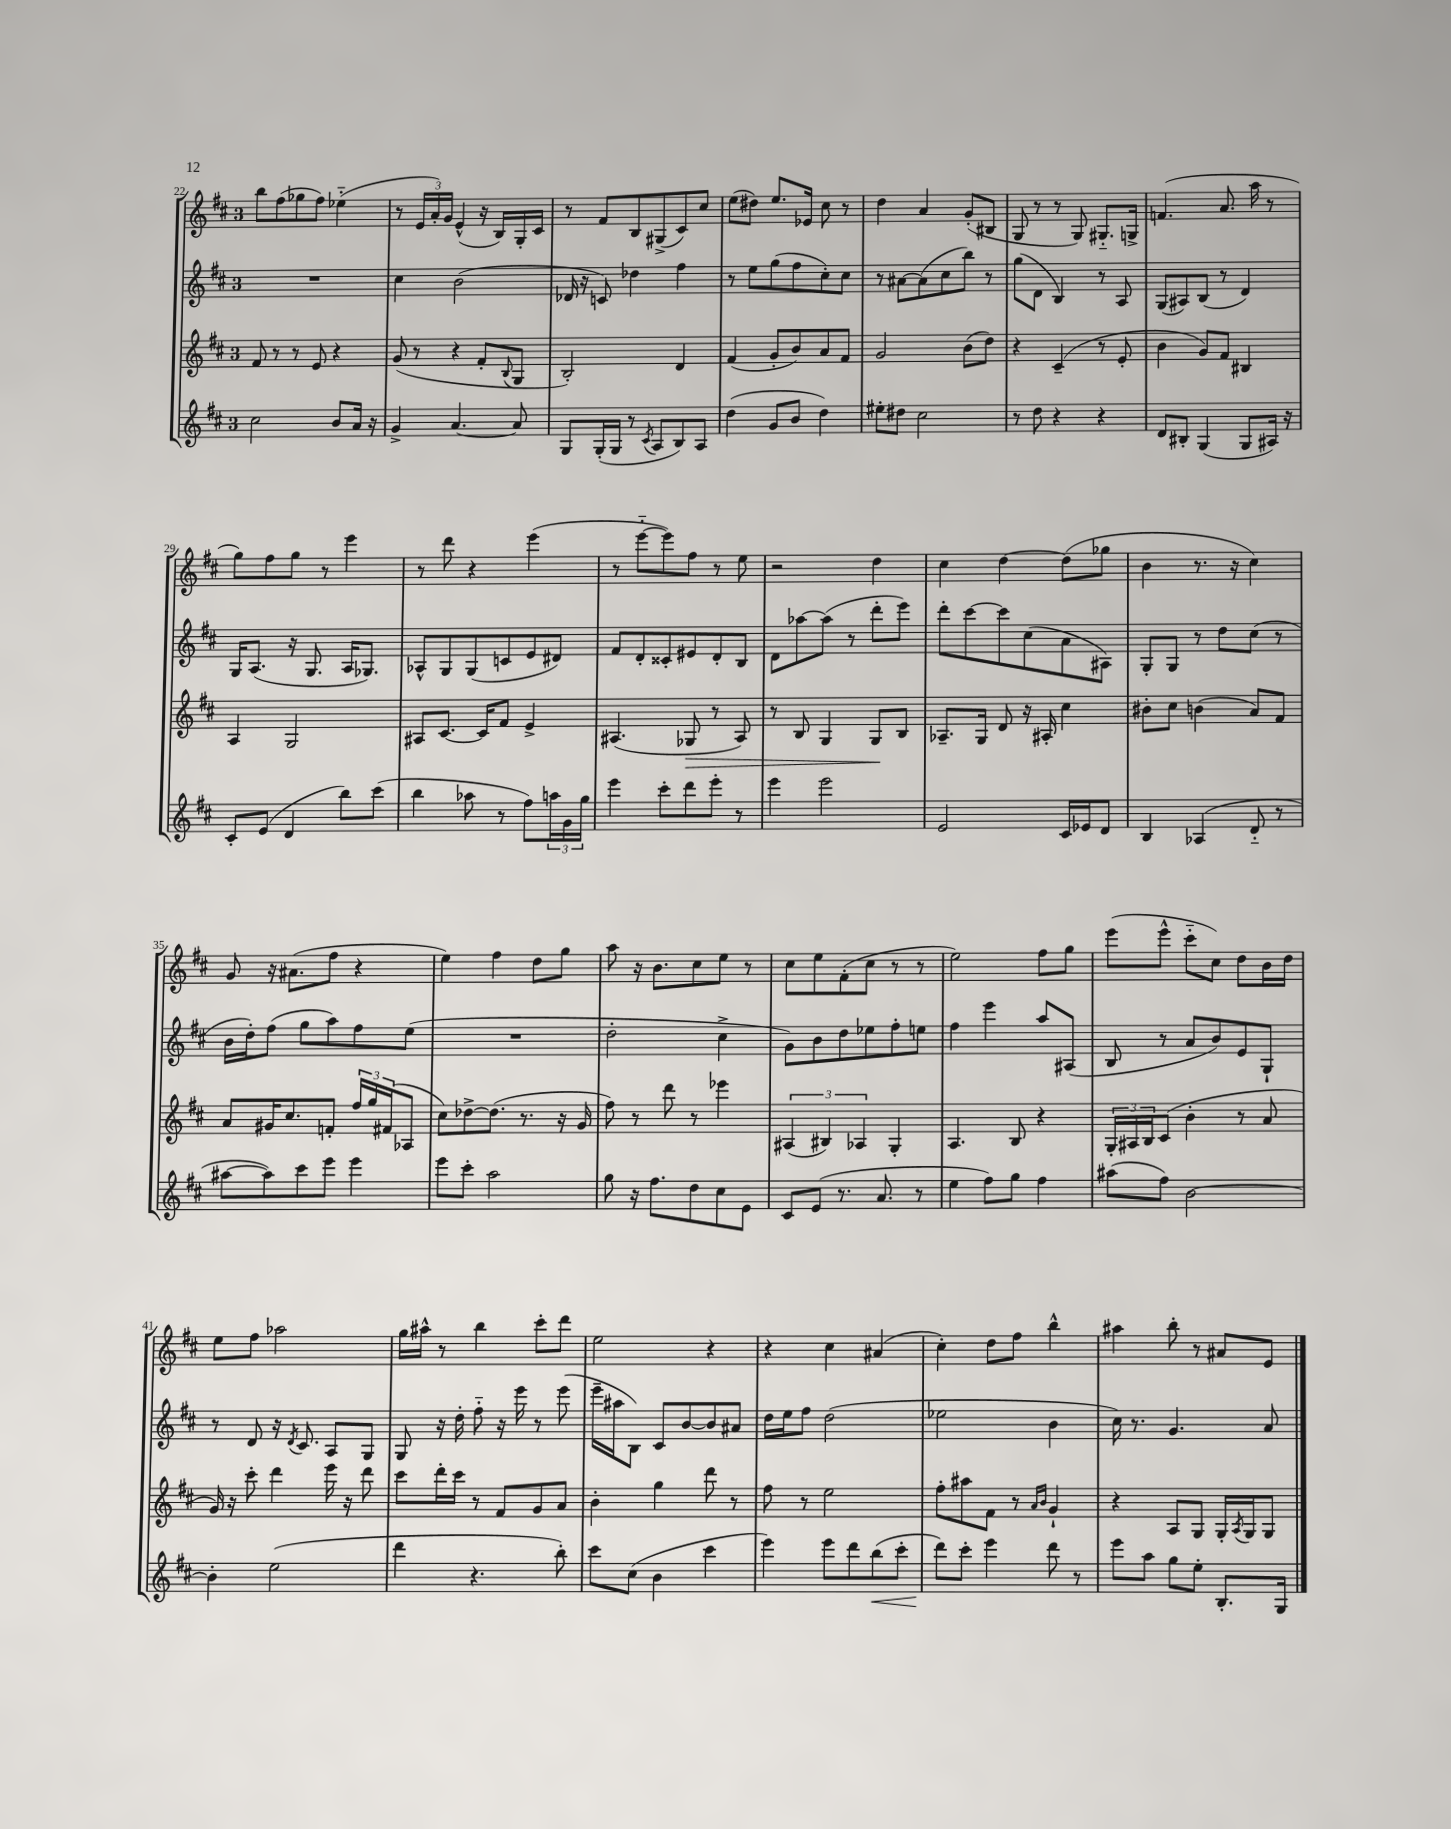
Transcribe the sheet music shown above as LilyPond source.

<<
\new StaffGroup <<
\new Staff = "s0" {
    \clef treble \key d \major \once \override Staff.TimeSignature.style = #'single-digit \time 3/4
    b''8 fis''8( ges''8 fis''8) ees''4-_( |
    r8 \tuplet 3/2 { e'16 a'16-.) g'16 } e'4-^( r16 b16) g16-. cis'16 |
    r8 fis'8 b8 gis8->( cis'8) cis''8 |
    e''8( dis''8) e''8. ees'16 cis''8 r8 |
    d''4 a'4 g'8-.( bis8 |
    g8 r8 r8 g8) gis8.-_ g16-> |
    f'4.( a'8. a''16 r8 |
    g''8) fis''8 g''8 r8 e'''4 |
    r8 d'''8 r4 e'''4( |
    r8 e'''8~-_ e'''8) fis''8 r8 e''8 |
    r2 d''4 |
    cis''4 d''4~ d''8( ges''8 |
    b'4 r8. r16 cis''4) |
    g'8 r16 ais'8.( fis''8 r4 |
    e''4) fis''4 d''8 g''8 |
    a''8 r16 b'8. cis''8 e''8 r8 |
    cis''8 e''8 fis'8-.( cis''8 r8 r8 |
    e''2) fis''8 g''8 |
    e'''8( e'''8-^ cis'''8-_ cis''8) d''8 b'16 d''16 |
    e''8 fis''8 aes''2 |
    g''16 ais''16-^ r8 b''4 cis'''8-. d'''8 |
    e''2 r4 |
    r4 cis''4 ais'4( |
    cis''4-.) d''8 fis''8 b''4-^ |
    ais''4 b''8-. r8 ais'8 e'8 \bar "|." |
}
\new Staff = "s1" {
    \clef treble \key d \major \once \override Staff.TimeSignature.style = #'single-digit \time 3/4
    R2. |
    cis''4 b'2( |
    des'16 r16 c'8) des''4 fis''4 |
    r8 e''8 g''8( fis''8 cis''8-.) cis''8 |
    r8 ais'8~ ais'8( cis''8 b''8) r8 |
    g''8( d'8 b4) r8 a8 |
    g8( ais8) b8( r8 d'4) |
    g16 a8.( r16 g8. a16 ges8.) |
    aes8-^ g8 g8( c'8 e'8 dis'8) |
    fis'8 d'8-. cisis'8-. eis'8 d'8-. b8 |
    d'8 aes''8~ aes''8( r8 d'''8-. e'''8) |
    d'''8-. cis'''8~ cis'''8 cis''8( a'8 ais8) |
    g8-. g8 r8 d''8 cis''8( r8 |
    b'16 d''16-.) fis''8( g''8 a''8) fis''8 e''8( |
    R2. |
    d''2-. cis''4-> |
    g'8) b'8 d''8 ees''8 fis''8-. e''8 |
    fis''4 e'''4 a''8 ais8( |
    b8 r8 a'8 b'8) e'8 g8-! |
    r8 d'8 r16 \acciaccatura { d'8 } cis'8. a8 g8 |
    g8 r16 d''16-. fis''8-_ r16 e'''16 r8 e'''8( |
    e'''16-- ais''16 b8) cis'8 b'8~ b'8 ais'8 |
    d''16 e''16 fis''8 d''2( |
    ees''2 b'4 |
    cis''16) r8. g'4. a'8 \bar "|." |
}
\new Staff = "s2" {
    \clef treble \key d \major \once \override Staff.TimeSignature.style = #'single-digit \time 3/4
    fis'8 r8 r8 e'8 r4 |
    g'8( r8 r4 fis'8-. \appoggiatura { b8 } g8 |
    b2-.) d'4 |
    fis'4( g'8-. b'8) a'8 fis'8 |
    g'2 b'8( d''8) |
    r4 cis'4--( r8 e'8-. |
    b'4 g'8) fis'8 bis4 |
    a4 g2 |
    ais8 cis'8.~ cis'16 fis'8 e'4-> |
    ais4.( ges8\> r8 ais8) |
    r8 b8 g4 g8\! b8 |
    aes8.-- g16 d'8 r16 ais16-. cis''4 |
    bis'8-. cis''8 b'4( a'8) fis'8 |
    a'8 gis'16 cis''8. f'8-. \tuplet 3/2 { fis''16 g''16 fis'16( } aes8 |
    cis''8) des''8~-> des''8.( r8. r16 g'16 |
    fis''8) r8 d'''8 r8 ees'''4 |
    \tuplet 3/2 { ais4( bis4) aes4 } g4-. |
    a4. b8 r4 |
    \tuplet 3/2 { g16-. ais16 b16 } cis'8( b'4-. r8 a'8 |
    g'16) r16 cis'''8-. d'''4 e'''16 r16 d'''8 |
    cis'''8 d'''16-. cis'''16 r8 fis'8 g'8 a'8 |
    b'4-. g''4 d'''8 r8 |
    fis''8 r8 e''2 |
    fis''8-. ais''8 fis'8 r8 \grace { a'16 b'16 } g'4-! |
    r4 a8 g8 g16-. \acciaccatura { a8 } g16 g8 \bar "|." |
}
\new Staff = "s3" {
    \clef treble \key d \major \once \override Staff.TimeSignature.style = #'single-digit \time 3/4
    cis''2 b'8 a'16 r16 |
    g'4-> a'4.~ a'8 |
    g8 g16-.( g16 r8 \acciaccatura { cis'8 } a8 b8) a8 |
    d''4( g'8 b'8 d''4) |
    eis''8-. dis''8 cis''2 |
    r8 d''8 r4 r4 |
    d'8 bis8-. g4( g8 ais16) r16 |
    cis'8-. e'8( d'4 b''8) cis'''8( |
    b''4 aes''8 r8 fis''8) \tuplet 3/2 { a''16 g'16 g''16 } |
    e'''4 cis'''8-. d'''8 e'''8-. r8 |
    e'''4 e'''2 |
    e'2 cis'16 ees'16 d'8 |
    b4 aes4( d'8-_ r8 |
    ais''8~ ais''8) cis'''8 e'''8 e'''4 |
    e'''8 cis'''8-. a''2 |
    g''8 r16 fis''8. d''8 cis''8 e'8 |
    cis'8 e'8( r8. a'8. r8 |
    e''4 fis''8) g''8 fis''4 |
    ais''8( fis''8) b'2~ |
    b'4-. e''2( |
    d'''4 r4. b''8-.) |
    cis'''8 cis''8( b'4 cis'''4 |
    e'''4) e'''8 d'''8 b''8\<( cis'''8-. |
    d'''8\!) cis'''8-. e'''4 d'''8 r8 |
    e'''8 a''8 g''8 e''8-. b8.-. g16 \bar "|." |
}
>>
>>
\layout { \context { \Score currentBarNumber = #22 } }
